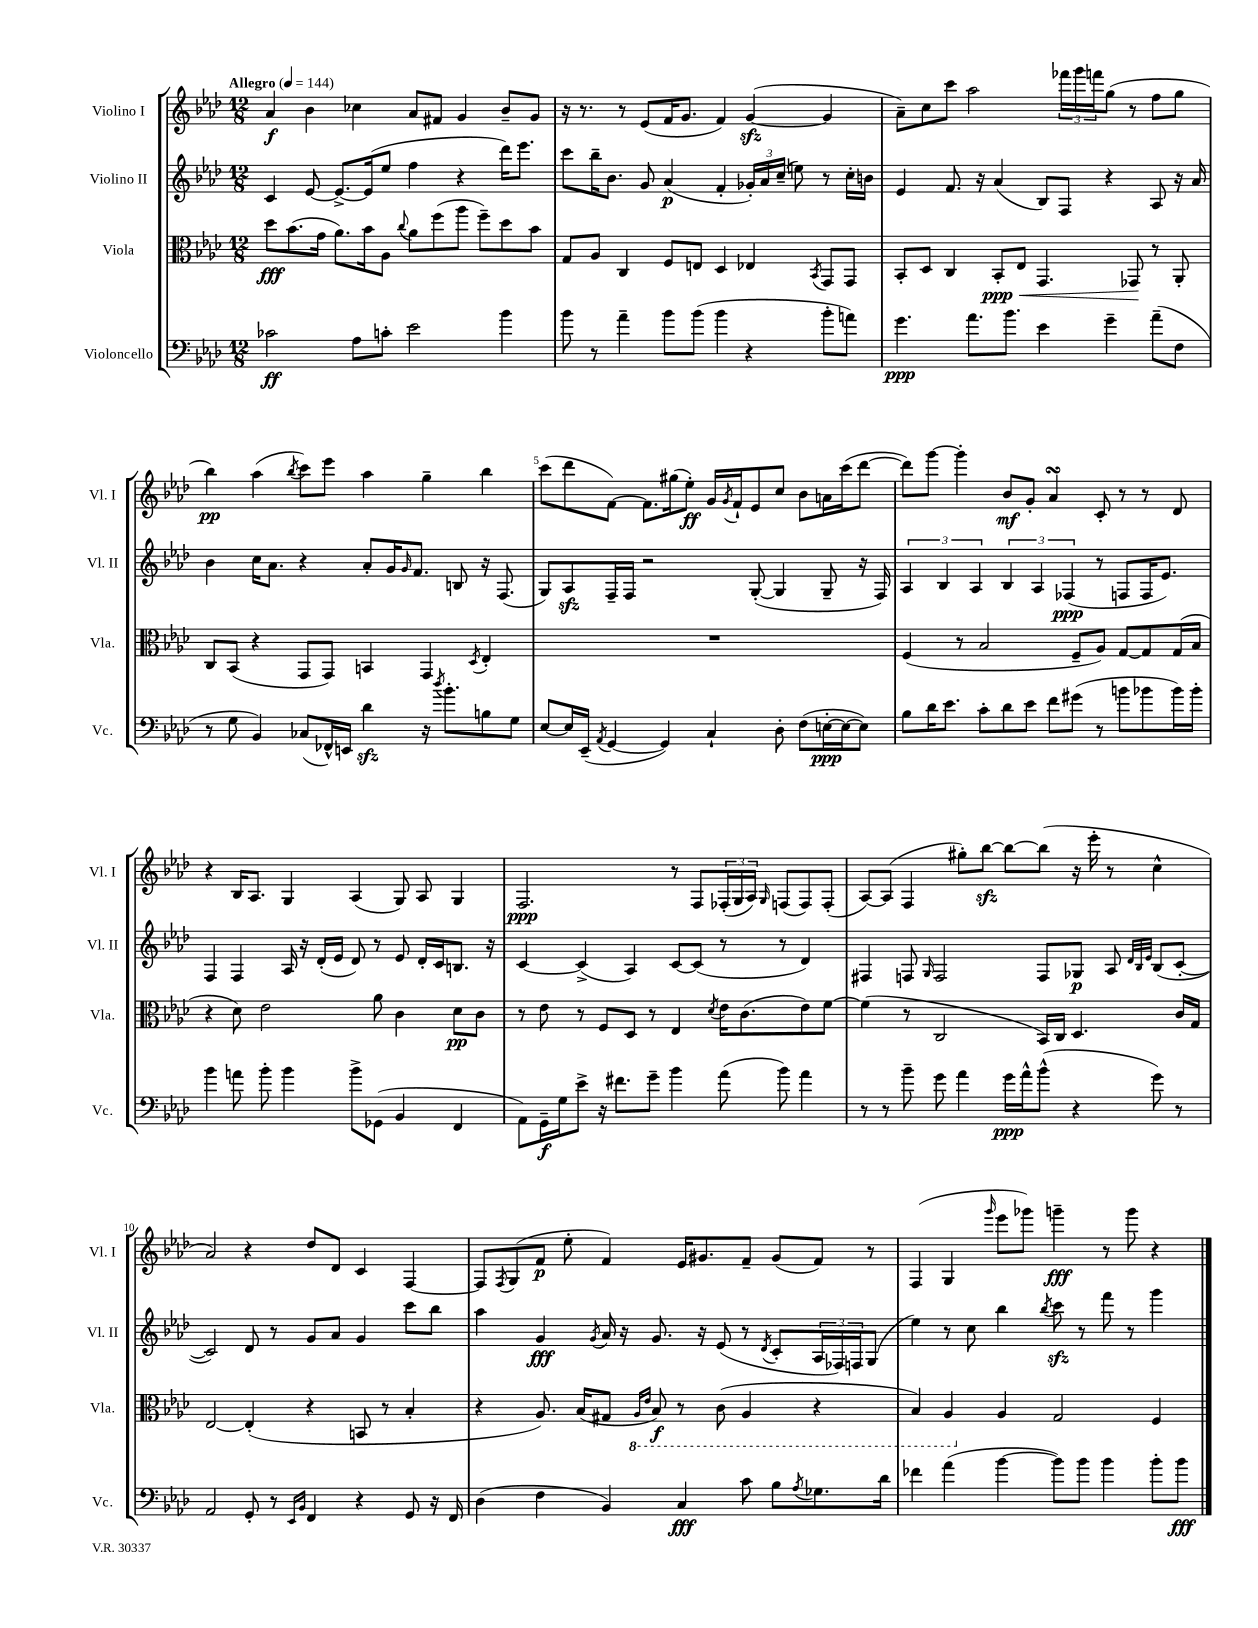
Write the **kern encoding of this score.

**kern	**kern	**kern	**kern
*staff4	*staff3	*staff2	*staff1
*clefF4	*clefC3	*clefG2	*clefG2
*k[b-e-a-d-]	*k[b-e-a-d-]	*k[b-e-a-d-]	*k[b-e-a-d-]
*M12/8	*M12/8	*M12/8	*M12/8
*MM144	*MM144	*MM144	*MM144
2c-\	8dd-\L	4c/	4a-/
.	(8.b-\	.	.
.	.	[8e-/	4b-\
.	16g\Jk	.	.
.	8.a-\L)	8.e-^/_L	.
8A-\L	.	.	4cc-\
.	16b-\k	(16e-/]k	.
8c'\J	8A-\J	8ee-/J	.
.	8qqcc/	.	.
2e-\	8a-\L	4ff\	8a-/L
.	(8ff\	.	8f#/J
.	8aa-\J	4r	4g/
.	8ff~\L)	.	.
4b-\	8dd-\	16ddd-\LK)	8b-~/L
.	.	8.eee-\J	.
.	8b-\J	.	8g/J
=	=	=	=
8b-\	8G/L	8ccc\L	16r
.	.	.	8.r
8r	8A-/J	16bb-~\K	.
.	.	8.b-\J	.
4a-~\	4C/	.	8r
.	.	8g/	(8e-/L
8b-\L	8F/L	(4a-/	16f/K
.	.	.	8.g/J
(8b-\J	8E/J	.	.
4b-\	4D-/	4f'/	4f/)
4r	4E-/	24g-'/LL)	([4g/
.	.	24a-/	.
.	.	(24cc~/JJ	.
.	.	8ee\)	.
.	8qBB-/	.	.
8b-'\L	8GG/L	8r	4g/]
8a\J)	8GG/J	16cc'\LL	.
.	.	16b\JJ	.
=	=	=	=
4.g\	8BB-'/L	4e-/	8a-~\L)
.	8D-/J	.	8cc\
.	4C/	8.f/	8ccc\J
8.a-\L	.	.	2aa-\
.	.	16r	.
.	8BB-'/L	(4a-/	.
8.b-\J	.	.	.
.	8E-/J	.	.
4e-\	4.GG/	8B-/L)	.
.	.	8F/J	24fff-\LL
.	.	.	24ggg\
.	.	.	24fff\J
4g~\	.	4r	(8gg\J
.	8GG-/	.	8r
(8a-~\L	8r	8A-/	8ff\L
8F\J	8AA-'/	16r	8gg\J
.	.	16a-/	.
=	=	=	=
8r	8C/L	4b-\	4bb-\)
8G\	(8BB-/J	.	.
4BB-/)	4r	16cc\LK	(4aa-\
.	.	8.a-\J	.
.	.	.	8qbb-/
(8C-/L	8GG/L	4r	8ccc\L)
16FF-^^/L)	8GG/J)	.	8eee-\J
16EE/JJ	.	.	.
4d-\	4BB/	8a-'/L	4aa-\
.	.	16g/K	.
.	.	16qqg/	.
.	.	8.f/J	.
16r	4GG/	.	4gg~\
8qdd-/	.	.	.
8.b-'\L	.	.	.
.	.	8B/	.
.	8qD-/	.	.
8B\	4E-'/	16r	4bb-\
.	.	(8.F/	.
8G\J	.	.	.
=	=	=	=
[8E-/L	1.r	8G/L)	(8ccc\L
16E-/]L	.	8A-/	8ddd-\
(16EE-~/JJ	.	.	.
8qAA-/	.	.	.
[4GG/	.	16F~/L	[8f\J)
.	.	16F/JJ	.
.	.	2r	8.f\]L
4GG/])	.	.	.
.	.	.	(16gg#\k
.	.	.	8ee-'\J)
4C`/	.	.	16g/LL
.	.	.	8qg/
.	.	.	16f`/J
.	.	([8G'/	8e-/
8D-'\	.	4G/]	8cc/J
(8F\L	.	.	8b-\L
[16E'\L	.	8G~/	16a\L
16E\_J	.	.	(16ccc\J
8E\]J)	.	16r	[8ddd-\J
.	.	16F/)	.
=	=	=	=
8B-\L	(4F/	6A-/	8ddd-\]L)
16d-\K	.	.	[8ggg\J
.	.	6B-/	.
8.e-\J	.	.	.
.	8r	.	4ggg'\]
.	.	6A-/	.
8c'\L	2B-/	.	.
8d-\	.	6B-/	8b-/L
8e-\J	.	.	8g'/J
.	.	6A-/	.
8f\L	.	.	4a-/
.	.	(6F-/	.
(8g#\J	8F~/L	.	.
8r	8A-/J)	8r	8c'/
8b\L	[8G/L	8F/L	8r
8b-\	8G/]	16F/K	8r
.	.	8.e-/J)	.
16b-\L)	(16G/L	.	8d-/
16b-'\JJ	16B-/JJ	.	.
=	=	=	=
4b-\	4r	4F/	4r
8a\	8d-\)	4F/	16B-/LK
.	.	.	8.A-/J
8b-'\	2e-\	.	.
4b-\	.	16A-/	4G/
.	.	16r	.
.	.	(16d-'/LL	.
.	.	16e-/JJ	.
8b-^\L	.	8d-/)	(4A-/
(8GG-\J	8a-\	8r	.
4BB-/	4c\	8e-/	8G/)
.	.	16d-'/LL	8A-/
.	.	16c/J	.
4FF/	8d-\L	8.B/J	4G/
.	8c\J	.	.
.	.	16r	.
=	=	=	=
8AA-\L)	8r	[4c/	2.F/
16GG~\L	8e-\	.	.
16G\J	.	.	.
8e-^\J	8r	(4c^/]	.
16r	8F/L	.	.
8.f#\L	.	.	.
.	8D-/J	4A-/)	.
8g~\J	8r	.	.
4b-\	4E-/	[8c/L	8r
.	.	(8c/]J	8F/L
.	8qd-/	.	.
(8a-\	16e-\LK	8r	(24F-'/L
.	.	.	24G/
.	(8.c\	.	.
.	.	.	24A-/JJ)
.	.	.	16qqG/
8b-\)	.	8r	(8F/L
4a-\	8e-\)	4d-/)	8F/)
.	[8f\J	.	(8F'/J
=	=	=	=
8r	(4f\]	4F#/	[8A-/L)
8r	.	.	(8A-/]J
8b-~\	8r	8F/	4F/
.	.	16qqG/	.
8g\	2C/	2F/	.
4a-\	.	.	8gg#'\L)
.	.	.	[8bb-\J
16g\LL	.	.	8bb-\_L
16a-^^\J	.	.	.
(8b-^^\J	16BB-/LL)	8F/L	(8bb-\]J
.	16C/JJ	.	.
4r	4.D-/	8G-/J	16r
.	.	.	16eee-'\
.	.	8A-/	8r
.	.	32qqd-/LLL	.
.	.	32qqB-/	.
.	.	32qqe-/JJJ	.
8g\)	.	(8B-/L	4cc^^\
8r	16c/LL	[8c'/J	.
.	16G/JJ	.	.
=	=	=	=
2AA-/	[2E-/	2c/])	2a-/)
8GG'/	(4E-'/]	8d-/	4r
8r	.	8r	.
16qqEE-/LL	.	.	.
16qqBB-/JJ	.	.	.
4FF/	4r	8g/L	8dd-/L
.	.	8a-/J	8d-/J
4r	8BB/	4g/	4c/
.	8r	.	.
8GG/	4B-'/	8ccc\L	[4F/
16r	.	8bb-\J	.
16FF/	.	.	.
=	=	=	=
(4D-\	4r	4aa-\	8F/]L
.	.	.	8qF/
.	.	.	(8G/
4F\	8.A-/)	4g/	8f/J
.	.	.	8ee-'\
.	(16B-/LK	.	.
.	.	8qg/	.
4BB-/)	8G#/J	16a-/	4f/)
.	.	16r	.
.	16qqAA-/LL	.	.
.	16qqE-/JJ	.	.
.	8BB-/)	8.g/	.
4C/	8r	.	16e-/LK
.	.	16r	8.g#/
.	(8C\	(8e-/	.
8c\	4AA-/	8r	8f~/J
.	.	8qd-/	.
8B-\L	.	8c'/L	(8g#/L
8qA-/	.	.	.
8.G-\	4r	24A-/L	8f/J)
.	.	24F-/)	.
.	.	24F/J	.
.	.	(8G/J	8r
16d-\Jk	.	.	.
=	=	=	=
4f-\	4BB-/)	4ee-\)	(4F/
(4a-\	4AA-/	8r	4G/
.	.	8cc\	.
.	.	.	16qqggg/
[4b-\	4A-/	4bb-\	8eee-\L
.	.	.	8ggg-\J)
.	.	8qbb-/	.
8b-\]L)	2G/	8ccc\	4ggg~\
8b-\J	.	8r	.
4b-\	.	8fff\	8r
.	.	8r	8ggg\
8b-'\L	4F/	4ggg\	4r
8b-\J	.	.	.
==	==	==	==
*-	*-	*-	*-
